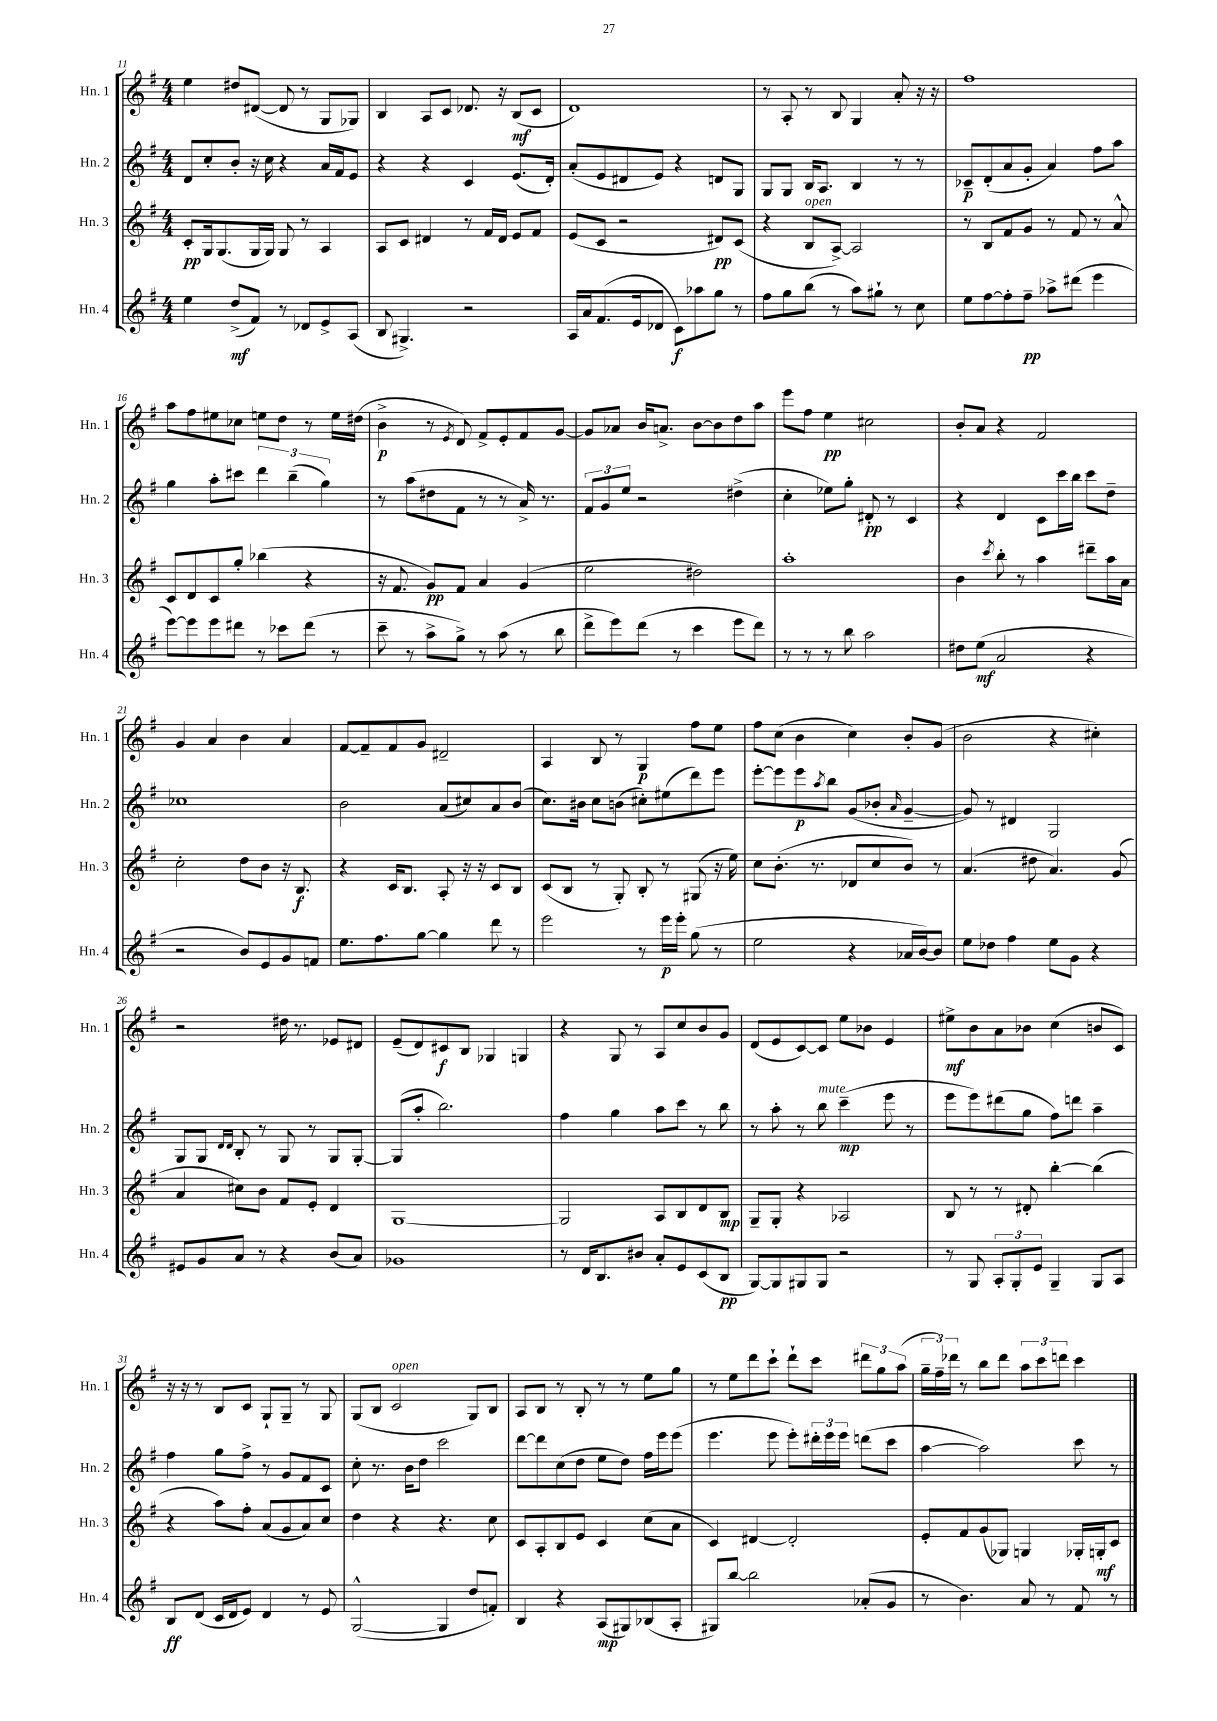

**kern	**kern	**kern	**kern
*staff4	*staff3	*staff2	*staff1
*clefG2	*clefG2	*clefG2	*clefG2
*k[f#]	*k[f#]	*k[f#]	*k[f#]
*M4/4	*M4/4	*M4/4	*M4/4
4ee	8c'	8d	4ee
.	16G	8cc'	.
.	(8.G	.	.
(8dd^	.	8b'	8dd#
8f#)	16G	16r	([8d#
.	16G)	16cc	.
8r	8G	4r	8d#]
8d-	8r	.	8r
8e^	4A	16a	8G
.	.	16f#	.
(8A	.	8e	8G-)
=	=	=	=
8B	8A	4r	4B
4.G#^)	8c	.	.
.	4d#	4r	8A
.	.	.	8c
2r	8r	4c	8.d-
.	16f#	.	.
.	16d#	.	16r
.	8e	(8.e	(8B
.	8f#	.	8c
.	.	16d')	.
=	=	=	=
16A	(8e	(8a'	1d)
16a	.	.	.
(8.f#	8c	8e	.
.	2r	8d#	.
16e	.	.	.
8d-	.	8e)	.
8c)	.	4r	.
8aa-	.	.	.
8gg	8d#)	8d	.
8r	(8c	8G	.
=	=	=	=
8ff#	4r	8G	8r
8gg	.	8G	8A'
(8bb	8B	16B	8r
.	.	8.A	.
8r	[8A^)	.	8B
8aa)	2A]	4B	4G
8gg#`	.	.	.
8r	.	8r	8a'
8cc	.	8r	16r
.	.	.	16r
=	=	=	=
8ee	8r	8c-~	1ff#
[8ff#	8B	(8d'	.
8ff#']	8f#	8a	.
8ff#~	8g	8g'	.
8aa-^	8r	4a)	.
(8ddd#	8f#	.	.
4eee	8r	8ff#	.
.	8a^^	8aa	.
=	=	=	=
[8eee)	8c	4gg	8aa
8eee]	8d	.	8ff#
8eee	8c	8aa'	8ee#
8ddd#	8gg'	8ccc#	8cc-
8r	(4bb-	6ddd	8ee
8ccc-	.	.	8dd
.	.	(6bb~	.
(8ddd#	4r	.	8r
.	.	6gg)	.
8r	.	.	16ee
.	.	.	(16dd#
=	=	=	=
8ccc~	16r	8r	4b^
.	8.f#	.	.
8r	.	(8aa	.
8aa^	8g)	8dd#	8r
.	.	.	8qe
8gg^)	8f#	8f#	8d)
8r	4a	8r	8f#^
(8aa	.	8r	8e'
8r	(4g	16a^)	8f#
.	.	8.r	.
8bb	.	.	[8g
=	=	=	=
8ddd^	2ee	12f#	8g]
.	.	12g	.
8eee)	.	.	8a-
.	.	12ee	.
(8ddd	.	2r	16b
.	.	.	8.a^
8r	.	.	.
4ccc	2dd#)	.	[8b
.	.	.	8b]
8eee	.	(4dd#^	8dd
8ddd)	.	.	8aa
=	=	=	=
8r	1aa'	4cc'	8eee
8r	.	.	8ff#
8r	.	8ee-)	4ee
8bb	.	8gg'	.
2aa	.	8d#'	2cc#
.	.	8r	.
.	.	4c	.
=	=	=	=
8dd#	4b	4r	8b'
(8ee	.	.	8a
.	8qccc	.	.
2a	8bb'	4d	4r
.	8r	.	.
.	4aa	8c	2f#
.	.	16ccc	.
.	.	16bb	.
4r	8ddd#~	8ccc	.
.	16aa	8dd~	.
.	16a	.	.
=	=	=	=
2r	2cc'	1cc-	4g
.	.	.	4a
8b)	8dd	.	4b
8e	8b	.	.
8g	16r	.	4a
.	8.B	.	.
8f	.	.	.
=	=	=	=
8.ee	4r	2b	[8f#
.	.	.	8f#~]
8.ff#	.	.	.
.	16c	.	8f#
.	8.B	.	.
[8gg	.	.	8g
4gg]	8A'	(8a	2d#~
.	16r	8cc#)	.
.	16r	.	.
8ddd	8c	8a	.
8r	8B	(8b	.
=	=	=	=
2eee	(8c	8.cc)	4A
.	8B	.	.
.	.	16b#	.
.	8r	8cc	8B
.	8G')	(8b	8r
8r	8B'	8cc#')	4G
16eee	8r	(8ee#	.
16eee'	.	.	.
(8gg	(8G#	8ddd)	8ff#
8r	16r	8eee	8ee
.	16ee)	.	.
=	=	=	=
2ee	8cc	[8eee'	8ff#
.	(8.b'	8eee]	(8cc
.	.	8eee	4b
.	8.r	.	.
.	.	8qaa	.
.	.	8bb	.
4r	8d-	(8g	4cc)
.	8cc	8b-'	.
.	.	16qqa	.
16a-	8b)	[4g~	8b'
[16b)	.	.	.
8b]	8r	.	(8g
=	=	=	=
8ee	(4.a	8g])	2b
8dd-	.	8r	.
4ff#	.	4d#	.
.	8dd#	.	.
8ee	4.a)	2G	4r
8g	.	.	.
4r	.	.	4cc#')
.	(8g	.	.
=	=	=	=
8e#	4a	8G	2r
8g	.	8G	.
.	.	16qqd	.
.	.	16qqd	.
8a	8cc#)	8B'	.
8r	8b	8r	.
4r	8f#	8G	16dd#
.	.	.	8.r
.	8e'	8r	.
(8b	4d	8G	8e-
8a)	.	[8G'	8d#
=	=	=	=
1g-	[1G	(8G]	(8e~
.	.	8aa'	8d)
.	.	2.bb)	8c#
.	.	.	8B
.	.	.	4G-
.	.	.	4G
=	=	=	=
8r	2G]	4ff#	4r
16d	.	.	.
8.B	.	.	.
.	.	4gg	8G
8b#	.	.	8r
8a'	8A	8aa	8A
8e	8B	8ccc	8cc
(8c	8d	8r	8b
8B	8B	8bb	8g
=	=	=	=
[8G)	8G~	8r	(8d
8G]	8G'	8aa'	8e
8G#	4r	8r	[8c)
8G#	.	8bb	8c]
2r	2A-	(4ccc~	8ee
.	.	.	8b-
.	.	8eee	4e
.	.	8r	.
=	=	=	=
8r	8B	8eee	8ee#^
8G	8r	8eee)	8b
12A'	8r	(8ddd#	8a
12G'	.	.	.
.	8d#'	8gg	8b-
12e	.	.	.
4G~	[4bb'	8ff#)	(4cc
.	.	8ddd	.
8G	(4bb]	4aa~	8b
8A	.	.	8c)
=	=	=	=
8B	4r	4ff#	16r
.	.	.	16r
(8d	.	.	8r
16c	8aa)	8gg	8B
16d	.	.	.
8e)	8ff#'	8ff#^	8c
4d	(8a	8r	8G`
.	8g	8g	8G~
8r	8a)	8f#	8r
8e	8cc	8c	8G
=	=	=	=
([2G^^	4dd	8cc'	(8G
.	.	8.r	8B
.	4r	.	2c
.	.	16b	.
.	.	8dd	.
4G]	4.r	2ccc	.
8dd	.	.	8G)
8f')	8cc	.	8B
=	=	=	=
4B	8c	[8ddd	8A
.	8A'	8ddd]	8B
4r	8B	(8cc	8r
.	8e	8dd	8B'
(8A	4c	8ee	8r
8G#)	.	8dd)	8r
(8B-	(8cc	16ff#	8ee
.	.	16eee	.
8A'	8a	(8eee	8gg
=	=	=	=
8G#)	4c)	4.eee	8r
[8bb	.	.	8ee
2bb]	[4d#	.	8ddd
.	.	8eee	8ccc`
.	2d#']	8eee')	8ddd`
.	.	24ddd#'	8ccc
.	.	24eee	.
.	.	24eee	.
(8a-'	.	(8ddd	12ddd#
.	.	.	12gg
8g	.	8ccc	.
.	.	.	(12aa
=	=	=	=
8r	8e'	[4aa	24gg~
.	.	.	24ff#~)
.	.	.	24ddd-
4.b)	8f#	.	8r
.	(8g	2aa])	8bb
.	8G-)	.	8ddd-
8a	4G	.	12aa
.	.	.	12ccc
8r	.	.	.
.	.	.	12ddd
8f#	16G-'	8ccc	4ccc
.	16G'	.	.
8r	8c	8r	.
==	==	==	==
*-	*-	*-	*-
